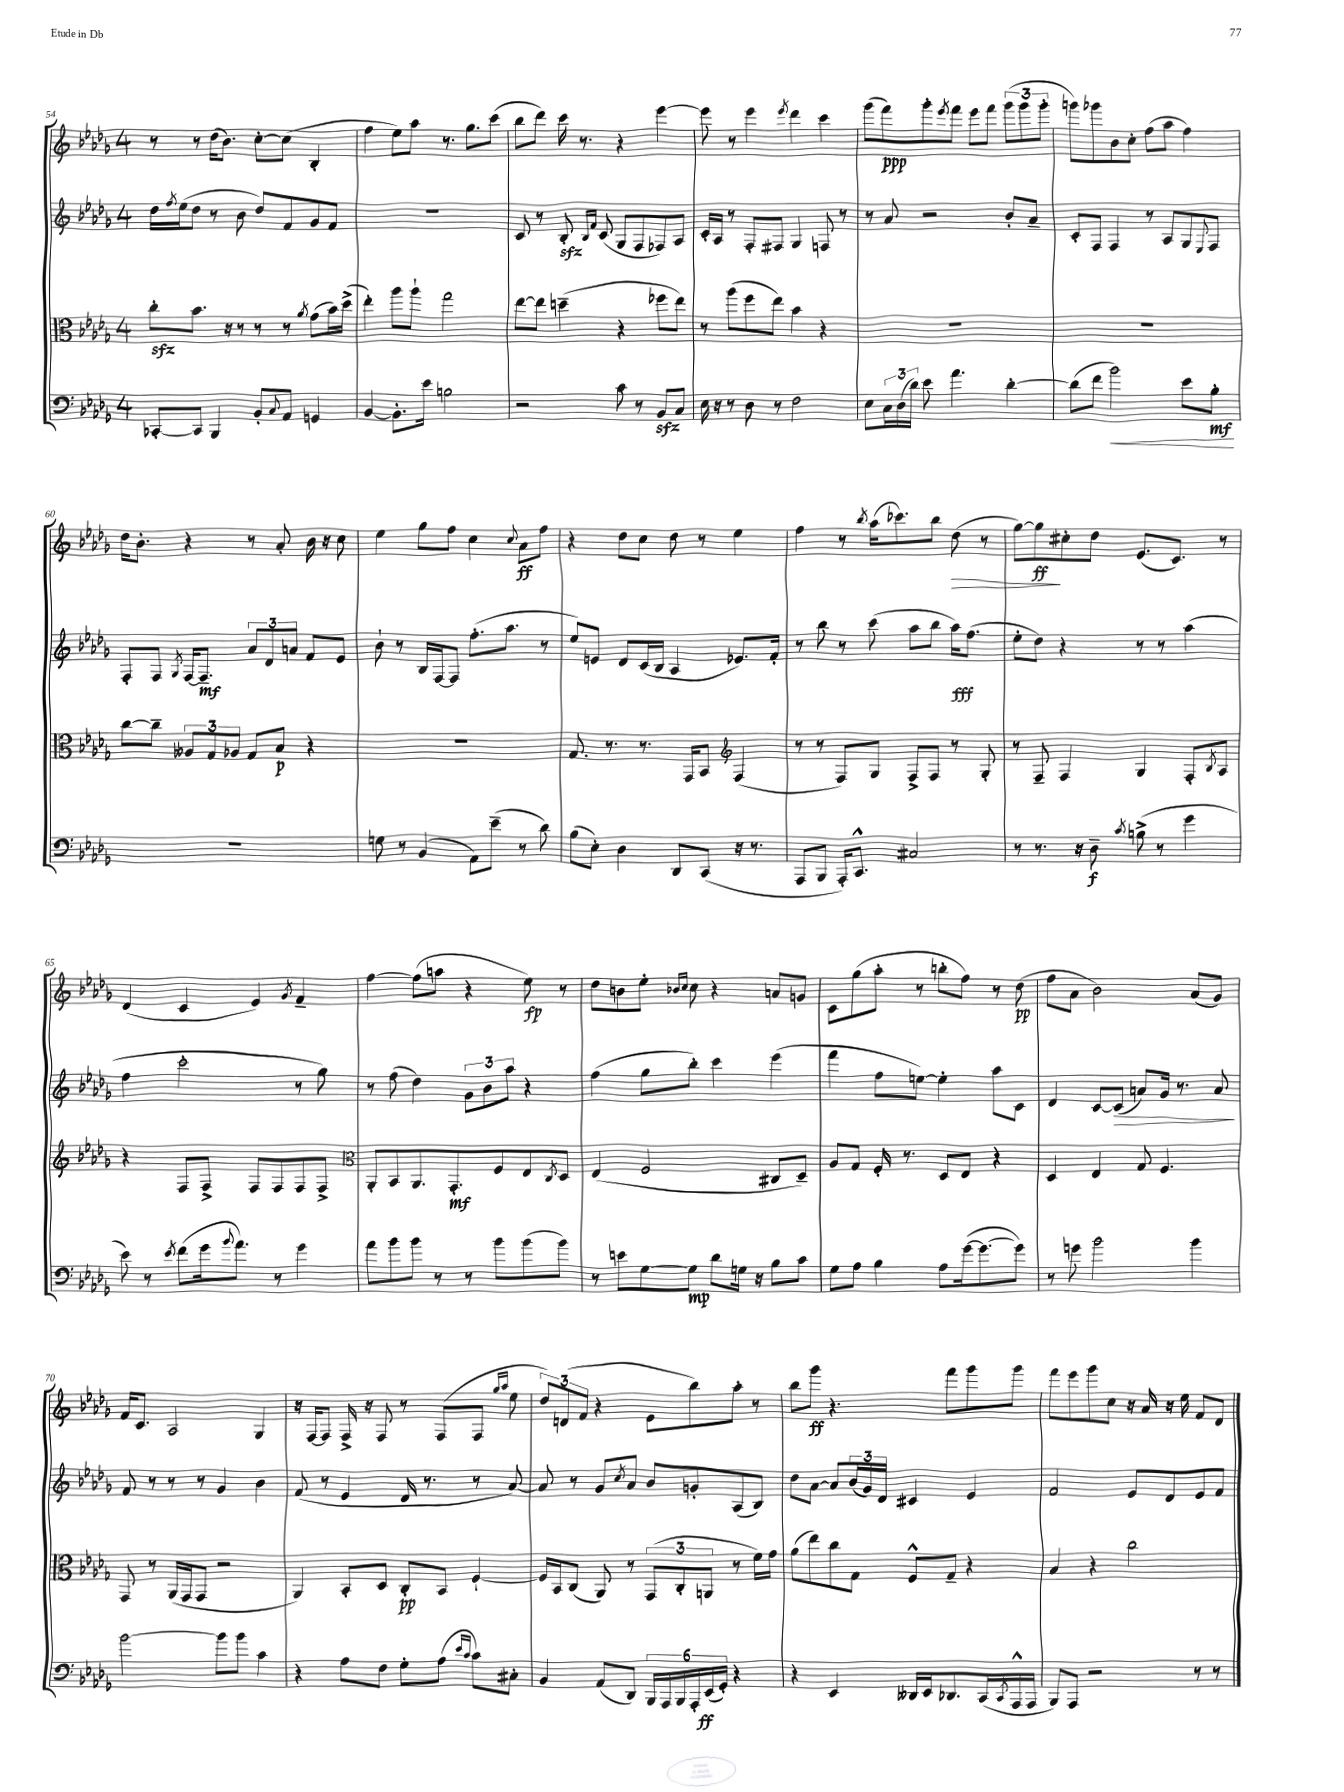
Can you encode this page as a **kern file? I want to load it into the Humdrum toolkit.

**kern	**kern	**kern	**kern
*staff4	*staff3	*staff2	*staff1
*clefF4	*clefC3	*clefG2	*clefG2
*k[b-e-a-d-g-]	*k[b-e-a-d-g-]	*k[b-e-a-d-g-]	*k[b-e-a-d-g-]
*M4/4	*M4/4	*M4/4	*M4/4
[8CC-'	8cc'	16dd-	8r
.	.	8qff	.
.	.	(16ee-	.
8CC-]	8.b-	8dd-	8r
4BBB-	.	8r	(16dd-
.	16r	.	8.b-)
.	8r	8b-	.
8BB-'	8r	8dd-)	[8cc'
8qqC	.	.	.
8AA-	8r	8f	(8cc]
.	8qa-	.	.
4GG	(8g-	8g-	4B-'
.	16b-)	8f	.
.	(16dd-^	.	.
=	=	=	=
[4BB-	4ee-')	1r	4ff
8.BB-']	8aa-	.	8ee-)
.	8aa-`	.	8aa-
16e-	.	.	.
2B	2gg-	.	8.r
.	.	.	8.gg-
.	.	.	(8ccc
=	=	=	=
2r	[8ee-	8c	8bb-
.	8ee-]	8r	8ddd-)
.	(4dd~	8B-'	16ccc
.	.	.	8.r
.	.	16qqB-	.
.	.	16qqf	.
.	.	(8c	.
8c	4r	8G-	4r
8r	.	8F	.
8BB-	8ff-	8F-)	[4eee-
8C	8ee-)	8A-	.
=	=	=	=
16E-	8r	16c'	8eee-]
16r	.	16A-	.
8r	(8aa-	8r	8r
8D-	8ff	8F'	4eee-
8r	8ee-)	8F#	.
.	.	.	8qeee-
2F	4b-	4G-	4ddd-
.	4r	8F	4ccc
.	.	8r	.
=	=	=	=
8E-	1r	8r	(8ggg-
24C	.	8a-	8fff)
(24D-	.	.	.
24d-)	.	.	.
8e-	.	2r	8ggg-'
.	.	.	8qeee-
4.a-	.	.	8fff
.	.	.	8eee-
.	.	.	8fff
[4d-'	.	8b-'	(12ggg-
.	.	.	12ggg-
.	.	8a-~	.
.	.	.	12ggg-'
=	=	=	=
(8d-]	1r	8c'	8ggg)
8f	.	8F	8ggg-
2b-)	.	4F	8b-
.	.	.	8cc'
.	.	8r	(8ff
.	.	8A-	8aa-
8e-	.	8G-	4ff)
.	.	8qqE-	.
8B-'	.	8F	.
=	=	=	=
1r	[8cc	8F'	16dd-
.	.	.	8.b-'
.	8cc~]	8F	.
.	.	8qG-	.
.	12A--	[16F	4r
.	.	8.F~]	.
.	12G-	.	.
.	12A-	.	.
.	8G-	12a-	8r
.	.	12d-	.
.	8B-	.	8a-'
.	.	12a	.
.	4r	8f	16b-
.	.	.	16r
.	.	8e-	8cc
=	=	=	=
8G	1r	8b-`	4ee-
8r	.	8r	.
(4BB-	.	16B-	8gg-
.	.	[16F	.
.	.	8F]	8ff
8AA-)	.	(8.ff'	4cc
(8e-~	.	.	.
.	.	8.aa-	.
.	.	.	8qqcc
8r	.	.	8a-
8d-)	.	8r	8ff
=	=	=	=
(8B-	8.G-	8ee-)	4r
8E-')	.	8e	.
.	8.r	.	.
4D-	.	8d-	8dd-
.	8.r	(16c	8cc
.	.	16B-	.
8DD-	.	4A-	8dd-
.	16GG-	.	.
(8CC	8BB-	.	8r
*	*clefG2	*	*
16r	(4F	8.e-)	4ee-
8.r	.	.	.
.	.	16f'	.
=	=	=	=
8AAA-	8r	8r	4ff
8BBB-	8r	8bb-	.
16AAA-')	8F)	8r	8r
8.CC^^	.	.	.
.	.	.	8qbb-
.	8G-	(8ccc	(16aa-
.	.	.	8.ccc-)
2C#	8F^	8aa-	.
.	8F	8bb-	8bb-
.	8r	16aa-)	(8dd-
.	.	(8.ff	.
.	8G-'	.	8r
=	=	=	=
8r	8r	8ee-'	[8gg-)
8.r	8F~	8dd-)	8gg-]
.	4F	4r	8cc#'
16r	.	.	.
8D-~	.	.	8dd-
8qc	.	.	.
(8B^	4G-	8r	(8.e-
8r	.	8r	.
.	.	.	8.c)
4g-	8F'	(4aa-	.
.	8qB-	.	.
.	8A-	.	8r
=	=	=	=
8e-)	4r	4ff	(4d-
8r	.	.	.
8qe-	.	.	.
(8f	8F	2ccc'	4c
16g-	8F^	.	.
8qqb-	.	.	.
8.a-)	.	.	.
.	8F	.	4e-)
8r	8F	.	.
.	.	.	8qg-
4g-	8F	8r	4f~
.	8F^	8gg-)	.
=	=	=	=
*	*clefC3	*	*
8a-	8AA-'	8r	[4ff
8b-	8BB-	(8ff	.
8b-	8.AA-	4dd-)	(8ff]
8r	.	.	8aa
.	8.GG-'	.	.
8r	.	12g-	4r
.	.	12b-	.
8b-	8F	.	.
.	.	12aa-	.
(8b-	8E-	4r	8ee-)
.	8qC	.	.
8b-)	8D-	.	8r
=	=	=	=
8r	(4E-	(4ff	8dd-
8e	.	.	8b
[8G-	2F	8gg-	8ee-'
.	.	.	16qqb-
.	.	.	16qqcc
8G-]	.	8bb-')	8cc
8d-	.	4ccc	4r
16G	.	.	.
16r	.	.	.
8B-	8C#	(4eee-	8a
8c	8D-~)	.	8g
=	=	=	=
8G-	8A-	4fff	8c
8A-	8G-	.	(8gg-
4B-	16F'	8ff	8aa-'
.	8.r	.	.
.	.	[8ee)	8r
8A-	8D-	4ee']	8bb'
([16g-	8E-	.	8ff)
8.g-_	.	.	.
.	4r	8aa-	8r
8g-])	.	8c	(8dd-
=	=	=	=
8r	4D-	4d-	8ff
8g	.	.	8a-
2b-	4E-	[8c	2b-)
.	.	(8c]	.
.	8G-	8a)	.
.	4.F	16g-	.
.	.	8.r	.
4b-	.	.	(8a-
.	.	8a	8g-)
=	=	=	=
[2b-	8GG-	8f	16f
.	.	.	8.c
.	8r	8r	.
.	(16AA-	8r	2A-
.	16GG-	.	.
.	8GG-	8r	.
8b-]	2r	4g-	.
8b-	.	.	.
4c	.	4b-	4G-
=	=	=	=
4r	4AA-)	(8f	16r
.	.	.	[16F
.	.	8r	8F]
8A-	8BB-'	4e-	16F^
.	.	.	16r
8F	8D-	.	8F
8G-'	8C'	16d-	8r
.	.	8.r	.
(8A-	8BB-	.	(8F
16qqe-	.	.	.
16qqc	.	.	.
8c)	[4F`	8r	8F
.	.	.	16qqgg-
.	.	.	16qqaa-
8C#'	.	[8a-)	8ee-
=	=	=	=
4BB-	16F]	8a-]	12dd-)
.	16BB-	.	.
.	.	.	(12d
.	(8C	8r	.
.	.	.	12f
(8AA-	8AA-)	8g-	4r
.	.	8qcc	.
8DD-)	8r	8a-	.
24BBB-	(12GG-	8b-	8e-
24AAA-	.	.	.
24BBB-	12C'	.	.
24AAA-'	.	8g'	8bb-)
(24EE-	12AA	.	.
24GG-')	.	.	.
4r	8r	(8A-	8aa-'
.	16f)	8B-)	8r
.	16g-	.	.
=	=	=	=
4r	(8a-	8dd-	8bb-
.	8ee-)	[8a-	8ggg-
4EE-	8cc	8a-]	4.r
.	8G-	(24b-	.
.	.	24g-)	.
.	.	24d-	.
16DD--	8F^^	4c#	.
16EE-	.	.	.
8.DD-	8G-~	.	8fff
.	4r	4e-	8ggg-
(16CC	.	.	.
8qCC	.	.	.
16AAA-^^	.	.	8ggg-
16AAA-	.	.	.
=	=	=	=
8BBB-)	4B-	2f	8fff
8AAA-	.	.	8eee-
2r	4r	.	8ggg-
.	.	.	8cc
.	2cc	8e-	16r
.	.	.	16a-
.	.	8d-	16r
.	.	.	16ee-
8r	.	8e-	8f
8r	.	8f	8d-
==	==	==	==
*-	*-	*-	*-
